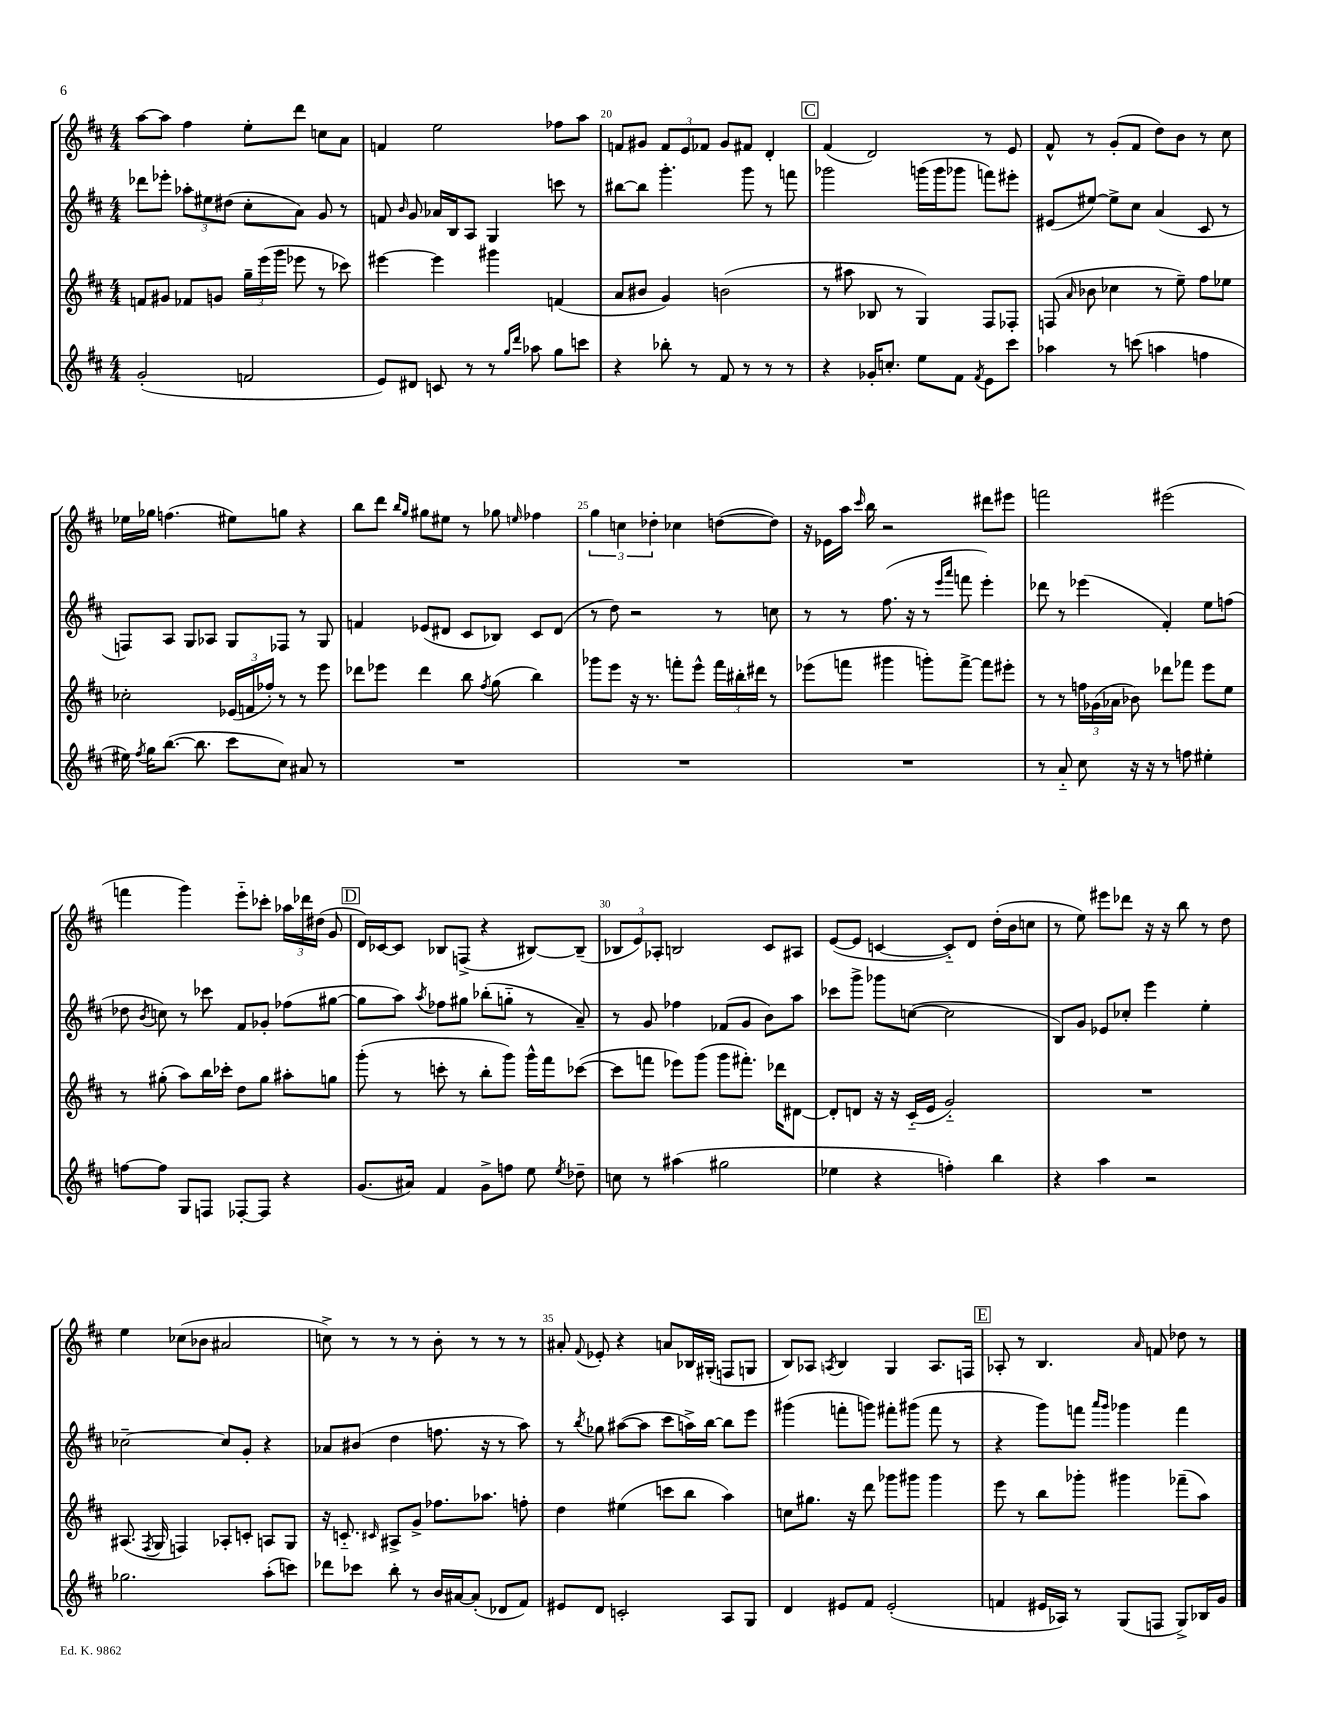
<<
\new StaffGroup <<
\new Staff = "s0" {
    \clef treble \key d \major \numericTimeSignature \time 4/4
    \autoBeamOff a''8[~ a''8] fis''4 e''8[-. d'''8] c''8[ a'8] |
    f'4 e''2 fes''8[ a''8] |
    f'8[ gis'8] \tuplet 3/2 { f'8[ e'8 fes'8] } gis'8[ fis'8] d'4-. |
    \mark \markup { \box "C" } fis'4( d'2) r8 e'8 |
    fis'8-^ r8 g'8[-.( fis'8] d''8[) b'8] r8 cis''8 |
    ees''16[ ges''16] f''4.( eis''8[) g''8] r4 |
    b''8[ d'''8] \grace { b''16[ g''16] } gis''8[ eis''8] r8 ges''8 \grace { e''16 } fes''4 |
    \tuplet 3/2 { g''4 c''4 des''4-. } ces''4 d''8[~( d''8]) |
    r16 ees'16[ a''16] \grace { cis'''16 } b''16 r2 dis'''8[ eis'''8] |
    f'''2 eis'''2( |
    f'''4 g'''4) e'''8[-_ ces'''8]-. \tuplet 3/2 { aes''16[ des'''16 dis''16]( } g'8 |
    \mark \markup { \box "D" } d'16[) ces'16~ ces'8] bes8[ f8]->( r4 bis8[~) bis8]--( |
    \tuplet 3/2 { bes8[ e'8) aes8]-. } b2 cis'8[ ais8] |
    e'8[~( e'8] c'4~ c'8[-_) d'8] d''16[-.( b'16 c''8] |
    r8 e''8) eis'''8[ des'''8] r16 r16 b''8 r8 d''8 |
    e''4 ces''8[( bes'8] ais'2 |
    c''8->) r8 r8 r8 b'8-. r8 r8 r8 |
    ais'8-. \appoggiatura { fis'8 } ees'8-. r4 a'8[ bes16 gis16]-.( f8[ g8] |
    b8[) aes8] \acciaccatura { a8 } b4 g4 a8.[ f16] |
    \mark \markup { \box "E" } aes8-. r8 b4. \grace { a'16 } f'8 des''8 r8 \bar "|." |
}
\new Staff = "s1" {
    \clef treble \key d \major \numericTimeSignature \time 4/4
    \autoBeamOff des'''8[ ees'''8]-. \tuplet 3/2 { aes''8[-. eis''8 dis''8]( } cis''8[-. a'8]) g'8 r8 |
    f'8 \grace { b'16 } g'8 aes'16[ b16 a8] g4 c'''8 r8 |
    bis''8[~ bis''8] g'''4.-. g'''8 r8 f'''8 |
    \mark \markup { \box "C" } ges'''2 g'''16[( g'''16 ges'''8] f'''8[) eis'''8]-. |
    eis'8[( eis''8]~) eis''8[-> cis''8] a'4( cis'8 r8 |
    f8[) a8] g8[ aes8] g8[ fes8] r8 g8 |
    f'4 ees'8[( dis'8] cis'8[ bes8]) cis'8[ dis'8]( |
    r8 d''8) r2 r8 c''8 |
    r8 r8 fis''8.( r16 r8 \grace { e'''16[ a'''16] } f'''8 e'''4-.) |
    des'''8 r8 ees'''4( fis'4-.) e''8[ f''8]( |
    des''8 \acciaccatura { b'8 } c''8) r8 ces'''8 fis'8[ ges'8]-. fes''8[( gis''8]~ |
    \mark \markup { \box "D" } gis''8[ a''8]) \acciaccatura { a''8 } fes''8[ gis''8] bes''8[-.( g''8]-_ r8 a'8--) |
    r8 g'8 fes''4 fes'8[( g'8] b'8[) a''8] |
    ces'''8[ g'''8]-> ges'''8[ c''8]~( c''2 |
    b8[) g'8] ees'8[ ces''8]-. e'''4 e''4-. |
    ces''2~-- ces''8[ g'8]-. r4 |
    aes'8[ bis'8]( d''4 f''8. r16 r8 a''8) |
    r8 \acciaccatura { b''8 } ges''8 ais''8[~( ais''8] cis'''8[ a''16->) b''16]~ b''8[ e'''8] |
    gis'''4( f'''8[-. g'''8]) fis'''8[-. gis'''8]( fis'''8 r8 |
    \mark \markup { \box "E" } r4 g'''8[) f'''8] \grace { a'''16[ g'''16] } ges'''4 f'''4 \bar "|." |
}
\new Staff = "s2" {
    \clef treble \key d \major \numericTimeSignature \time 4/4
    \autoBeamOff f'8[ gis'8] fes'8[ g'8] \tuplet 3/2 { g''16[-- e'''16( g'''16] } ees'''8 r8 ces'''8) |
    eis'''4~ eis'''4 gis'''4 f'4( |
    a'8[ bis'8] g'4) b'2( |
    \mark \markup { \box "C" } r8 ais''8 bes8 r8 g4) fis8[ fes8]-. |
    f8( \grace { a'16 } bes'8 ces''4 r8 e''8--) fis''8[ ees''8] |
    ces''2-. \tuplet 3/2 { ees'16[( f'16 fes''16]-.) } r8 r8 e'''8 |
    des'''8[ ees'''8] des'''4 b''8 \acciaccatura { fis''8 } g''8( b''4) |
    ges'''8[ e'''8] r16 r8. f'''8[-. e'''8]-^ \tuplet 3/2 { f'''16[ bis''16-. dis'''16] } r8 |
    ees'''8[( f'''8] gis'''4 g'''8[-.) f'''8]~-> f'''8[ eis'''8]-. |
    r8 r8 \tuplet 3/2 { f''16[ ges'16( aes'16] } bes'8) des'''8[ fes'''8] e'''8[ e''8] |
    r8 gis''8-.( a''8[) b''16 ces'''16]-. d''8[ gis''8] ais''8[-. g''8] |
    \mark \markup { \box "D" } g'''8-.( r8 c'''8-. r8 b''8[-. g'''8]) g'''16[-^ fis'''16 ces'''8]~( |
    ces'''8[ f'''8] ees'''8[) g'''8]( g'''8[ fis'''8.]-.) des'''16[ dis'8]~ |
    dis'8[-. d'8] r16 r16 cis'16[-_( e'16] g'2-_) |
    R1 |
    ais8.( \acciaccatura { fis8 } g16 f4) aes8[-. c'8]-. a8[ g8] |
    r16 c'8.-_ \grace { cis'16 } ais8[-> g'8]-> fes''8.[ aes''8.] f''8-. |
    d''4 eis''4( c'''8[ b''8] a''4) |
    c''8[ gis''8.] r16 d'''8 ges'''8[ gis'''8] gis'''4 |
    \mark \markup { \box "E" } e'''8 r8 b''8[ ges'''8]-. gis'''4 fes'''8[--( a''8]) \bar "|." |
}
\new Staff = "s3" {
    \clef treble \key d \major \numericTimeSignature \time 4/4
    \autoBeamOff g'2-.( f'2 |
    e'8[) dis'8] c'8 r8 r8 \grace { g''16[ d'''16] } aes''8 g''8[ c'''8] |
    r4 bes''8-. r8 fis'8 r8 r8 r8 |
    \mark \markup { \box "C" } r4 ges'16[-. c''8.]-. e''8[ fis'8] \acciaccatura { fis'8 } e'8[ cis'''8] |
    aes''4 r8 c'''8( a''4 f''4 |
    eis''16) \acciaccatura { fis''8 } g''16[ b''8.]~( b''8. cis'''8[ cis''8]) ais'8 r8 |
    R1 |
    R1 |
    R1 |
    r8 a'8-_ cis''8 r16 r16 r8 f''8 eis''4-. |
    f''8[~ f''8] g8[ f8] fes8[~-. fes8] r4 |
    \mark \markup { \box "D" } g'8.[( ais'16]) fis'4 g'8[-> f''8] e''8 \acciaccatura { e''8 } des''8-- |
    c''8 r8 ais''4( gis''2 |
    ees''4 r4 f''4-.) b''4 |
    r4 a''4 r2 |
    ges''2. a''8[-.( c'''8]) |
    des'''8[ ces'''8] b''8-. r8 b'16[ ais'16~ ais'8]-.( des'8[ fis'8]) |
    eis'8[ d'8] c'2-. a8[ g8] |
    d'4 eis'8[ fis'8] eis'2-.( |
    \mark \markup { \box "E" } f'4 eis'16[ aes16]) r8 g8[( f8] g8[->) bes16 g'16] \bar "|." |
}
>>
>>
\layout { \context { \Score currentBarNumber = #18 \override BarNumber.break-visibility = ##(#f #t #t) barNumberVisibility = #(every-nth-bar-number-visible 5) } }
